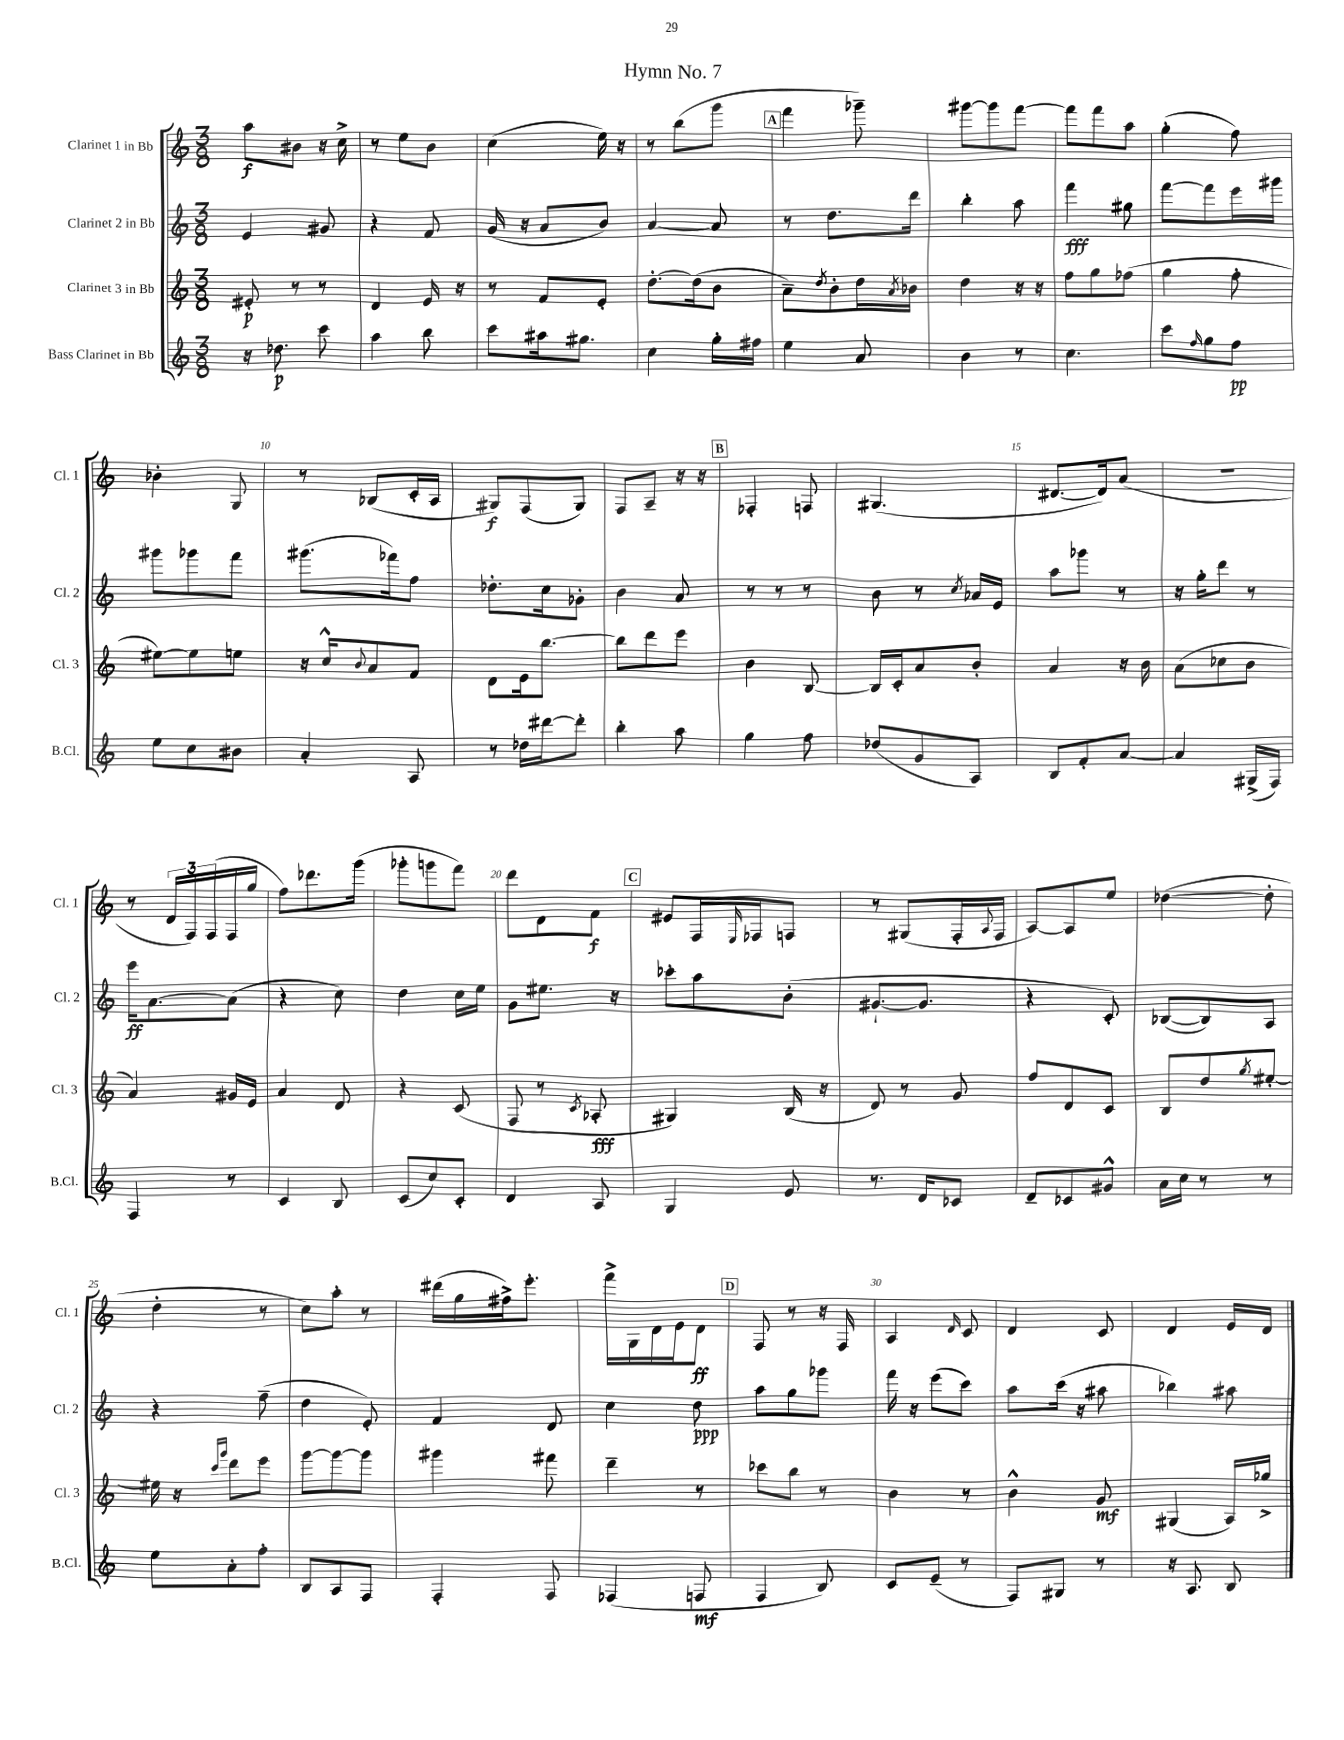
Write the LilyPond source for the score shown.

\header { title = "Hymn No. 7" }
<<
\new StaffGroup <<
\new Staff = "s0" \with { instrumentName = "Clarinet 1 in Bb" shortInstrumentName = "Cl. 1" } {
    \clef treble \key c \major \numericTimeSignature \time 3/8
    a''8\f bis'8 r16 c''16-> |
    r8 e''8 b'8 |
    c''4( e''16) r16 |
    r8 b''8( g'''8 |
    \mark \markup { \box "A" } f'''4 ges'''8--) |
    gis'''8~ gis'''8 f'''8~ |
    f'''8 f'''8 a''8 |
    g''4-.( f''8) |
    bes'4-. g8 |
    r8 bes8( c'16-. a16 |
    gis8\f) f8( gis8) |
    f8 a8-- r16 r16 |
    \mark \markup { \box "B" } fes4-. f8 |
    gis4.( |
    dis'8.~ dis'16) a'8( |
    R4. |
    r8 \tuplet 3/2 { d'16 f16) f16( } f16 g''16 |
    f''8) des'''8. g'''16( |
    ges'''8-. g'''8 f'''8) |
    d'''8 d'8 f'8\f |
    \mark \markup { \box "C" } eis'8 f16 \grace { e16 } fes16 f8 |
    r8 gis8( f16-. \appoggiatura { a8 } f16 |
    a8~) a8 e''8 |
    des''4~( des''8-. |
    d''4-. r8 |
    c''8) a''8-. r8 |
    dis'''16( g''16 fis''16->) e'''8.-. |
    f'''16-> g16 d'16 e'16 d'8\ff |
    \mark \markup { \box "D" } f8 r8 r16 f16 |
    a4 \grace { d'16 } c'8 |
    d'4 c'8 |
    d'4 e'16 d'16 \bar "|." |
}
\new Staff = "s1" \with { instrumentName = "Clarinet 2 in Bb" shortInstrumentName = "Cl. 2" } {
    \clef treble \key c \major \numericTimeSignature \time 3/8
    e'4 gis'8 |
    r4 f'8 |
    g'16( r16 a'8 b'8) |
    a'4~ a'8 |
    \mark \markup { \box "A" } r8 d''8. d'''16 |
    b''4-. a''8 |
    f'''4\fff gis''8 |
    f'''8~ f'''8 e'''16 gis'''16 |
    gis'''8 ges'''8 f'''8 |
    gis'''8.( fes'''16) f''8 |
    des''8.-. c''16 ges'8-. |
    b'4 a'8 |
    \mark \markup { \box "B" } r8 r8 r8 |
    b'8 r8 \acciaccatura { c''8 } aes'16 e'16 |
    a''8 ges'''8 r8 |
    r16 g''16-. d'''8 r8 |
    e'''16\ff a'8.~ a'8( |
    r4 c''8) |
    d''4 c''16 e''16 |
    g'8 eis''8. r16 |
    \mark \markup { \box "C" } ces'''8-. a''8 b'8-.( |
    gis'8.~-! gis'8. |
    r4 c'8-.) |
    bes8~( bes8) a8 |
    r4 f''8--( |
    d''4 e'8-.) |
    f'4 d'8 |
    c''4 d''8\ppp |
    \mark \markup { \box "D" } a''8 g''8 ges'''8 |
    f'''16 r16 e'''8( c'''8) |
    a''8 c'''16( r16 ais''8 |
    bes''4) ais''8 \bar "|." |
}
\new Staff = "s2" \with { instrumentName = "Clarinet 3 in Bb" shortInstrumentName = "Cl. 3" } {
    \clef treble \key c \major \numericTimeSignature \time 3/8
    eis'8-.\p r8 r8 |
    d'4 e'16 r16 |
    r8 f'8 e'8-. |
    d''8.~-. d''16( b'8 |
    \mark \markup { \box "A" } a'8--) \acciaccatura { d''8 } b'8-. d''16 \acciaccatura { a'8 } bes'16 |
    d''4 r16 r16 |
    f''8 g''8 fes''8( |
    g''4 f''8-. |
    eis''8~) eis''8 e''8 |
    r16 c''16-^ \appoggiatura { b'8 } a'8 f'8 |
    d'8 e'16 b''8.~ |
    b''8 d'''8 e'''8 |
    \mark \markup { \box "B" } b'4 b8~ |
    b16 c'16-. a'8 b'8-. |
    a'4 r16 b'16 |
    a'8( ces''8 b'8 |
    a'4) gis'16 e'16 |
    a'4 d'8 |
    r4 c'8( |
    f8 r8 \acciaccatura { c'8 } aes8-.\fff |
    \mark \markup { \box "C" } gis4) b16( r16 |
    d'8) r8 g'8 |
    f''8 d'8 c'8 |
    b8 d''8 \acciaccatura { g''8 } eis''8~-. |
    eis''16 r16 \grace { c'''16 g'''16 } d'''8 e'''8 |
    g'''8~ g'''8~ g'''8 |
    gis'''4 fis'''8 |
    d'''4-- r8 |
    \mark \markup { \box "D" } ces'''8 b''8 r8 |
    b'4 r8 |
    b'4-^ g'8\mf |
    gis4( a16) ges''16-> \bar "|." |
}
\new Staff = "s3" \with { instrumentName = "Bass Clarinet in Bb" shortInstrumentName = "B.Cl." } {
    \clef treble \key c \major \numericTimeSignature \time 3/8
    r16 des''8.\p c'''8 |
    a''4 b''8 |
    c'''8 ais''16 gis''8. |
    c''4 g''16-. fis''16 |
    \mark \markup { \box "A" } e''4 a'8 |
    b'4 r8 |
    c''4. |
    c'''8 \grace { f''16 } g''8 f''8\pp |
    e''8 c''8 bis'8 |
    a'4-. a8 |
    r8 des''16 dis'''16~ dis'''8-. |
    b''4-. a''8 |
    \mark \markup { \box "B" } g''4 f''8 |
    des''8( g'8 a8) |
    b8 f'8-. a'8~ |
    a'4 gis16->( f16) |
    f4 r8 |
    c'4 b8 |
    c'8( c''8) c'8-. |
    d'4 a8 |
    \mark \markup { \box "C" } g4 e'8 |
    r8. d'16 ces'8 |
    d'8-- ces'8 gis'8-^ |
    a'16 c''16 r8 r8 |
    e''8 a'8-. f''8-. |
    b8 a8 f8 |
    f4-. f8 |
    fes4( f8\mf |
    \mark \markup { \box "D" } f4 b8) |
    c'8 e'8--( r8 |
    f8) gis8 r8 |
    r16 a8. b8 \bar "|." |
}
>>
>>
\layout { \context { \Score \override BarNumber.break-visibility = ##(#f #t #t) barNumberVisibility = #(every-nth-bar-number-visible 5) } }
